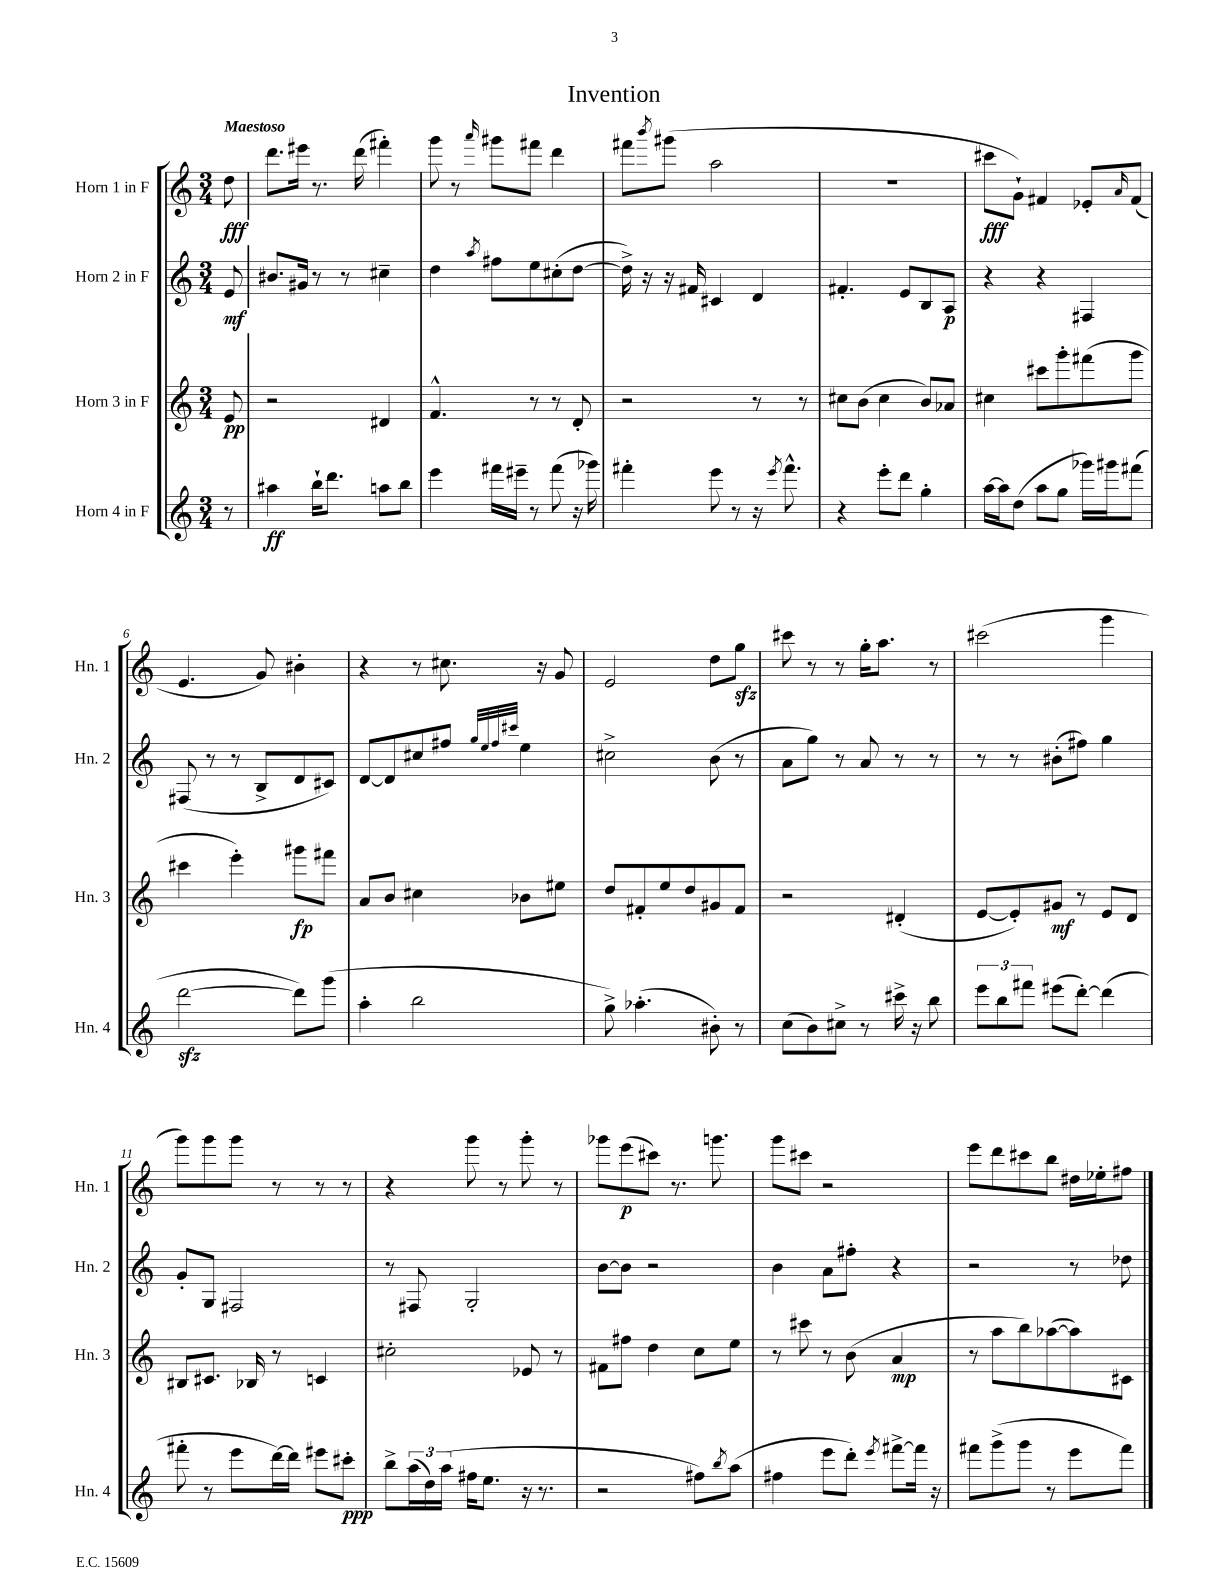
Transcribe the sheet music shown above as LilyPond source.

\header { title = "Invention" }
<<
\new StaffGroup <<
\new Staff = "s0" \with { instrumentName = "Horn 1 in F" shortInstrumentName = "Hn. 1" } {
    \clef treble \key c \major \numericTimeSignature \time 3/4 \partial 8 \tempo "Maestoso"
    d''8\fff |
    d'''8. eis'''16 r8. d'''16( fis'''4-.) |
    g'''8 r8 \grace { a'''16 } gis'''8 fis'''8 d'''4 |
    fis'''8 \acciaccatura { b'''8 } gis'''8( a''2 |
    R2. |
    cis'''8\fff g'8-!) fis'4 ees'8-. \grace { a'16 } fis'8( |
    e'4. g'8) bis'4-. |
    r4 r8 cis''8. r16 g'8 |
    e'2 d''8 g''8\sfz |
    cis'''8 r8 r8 g''16-. a''8. r8 |
    cis'''2( g'''4 |
    g'''8) g'''8 g'''8 r8 r8 r8 |
    r4 g'''8 r8 g'''8-. r8 |
    ges'''8 e'''8\p( cis'''8) r8. g'''8. |
    g'''8 cis'''8 r2 |
    e'''8 d'''8 cis'''8 b''8 dis''16 ees''16-. fis''8 \bar "|." |
}
\new Staff = "s1" \with { instrumentName = "Horn 2 in F" shortInstrumentName = "Hn. 2" } {
    \clef treble \key c \major \numericTimeSignature \time 3/4 \partial 8
    e'8\mf |
    bis'8. gis'16 r8 r8 cis''4-- |
    d''4 \acciaccatura { a''8 } fis''8 e''8 cis''8-.( d''8~ |
    d''16->) r16 r16 fis'16 cis'4 d'4 |
    fis'4.-. e'8 b8 a8\p |
    r4 r4 fis4 |
    fis8( r8 r8 b8-> d'8 cis'8) |
    d'8~ d'8 cis''8 fis''8 \grace { g''32 e''32 fis''32 cis'''32 } e''4 |
    cis''2-> b'8( r8 |
    a'8 g''8) r8 a'8 r8 r8 |
    r8 r8 bis'8-.( fis''8) g''4 |
    g'8-. g8 fis2 |
    r8 fis8 g2-. |
    b'8~ b'8 r2 |
    b'4 a'8 fis''8-. r4 |
    r2 r8 des''8 \bar "|." |
}
\new Staff = "s2" \with { instrumentName = "Horn 3 in F" shortInstrumentName = "Hn. 3" } {
    \clef treble \key c \major \numericTimeSignature \time 3/4 \partial 8
    e'8\pp |
    r2 dis'4 |
    f'4.-^ r8 r8 d'8-. |
    r2 r8 r8 |
    cis''8 b'8( cis''4 b'8) aes'8 |
    cis''4 cis'''8 g'''8-. fis'''8( g'''8 |
    cis'''4 e'''4-.) gis'''8\fp fis'''8 |
    a'8 b'8 cis''4 bes'8 eis''8 |
    d''8 fis'8-. e''8 d''8 gis'8 fis'8 |
    r2 dis'4-.( |
    e'8~ e'8-.) gis'8\mf r8 e'8 d'8 |
    bis8 cis'8. bes16 r8 c'4 |
    cis''2-. ees'8 r8 |
    fis'8 fis''8 d''4 c''8 e''8 |
    r8 cis'''8 r8 b'8( a'4\mp |
    r8 a''8 b''8) aes''8~( aes''8) cis'8 \bar "|." |
}
\new Staff = "s3" \with { instrumentName = "Horn 4 in F" shortInstrumentName = "Hn. 4" } {
    \clef treble \key c \major \numericTimeSignature \time 3/4 \partial 8
    r8 |
    ais''4\ff b''16-! d'''8. a''8 b''8 |
    e'''4 fis'''16 eis'''16-- r8 fis'''8( r16 ges'''16) |
    fis'''4-. e'''8 r8 r16 \acciaccatura { e'''8 } fis'''8.-^ |
    r4 e'''8-. d'''8 g''4-. |
    a''16~ a''16 d''8( a''8 g''8 ges'''16) gis'''16 fis'''8( |
    d'''2~\sfz d'''8) g'''8( |
    a''4-. b''2 |
    g''8->) aes''4.-.( bis'8-.) r8 |
    c''8( b'8) cis''8-> r8 cis'''16-> r16 b''8 |
    \tuplet 3/2 { e'''8 b''8 fis'''8 } eis'''8( d'''8~-.) d'''4( |
    fis'''8-. r8 e'''8 d'''16~) d'''16 eis'''8 cis'''8-.\ppp |
    b''8-> \tuplet 3/2 { a''16( d''16) a''16( } fis''16 e''8. r16 r8. |
    r2 fis''8) \acciaccatura { b''8 } a''8( |
    fis''4 e'''8 d'''8-.) \acciaccatura { e'''8 } fis'''8~-> fis'''16 r16 |
    fis'''8 g'''8->( g'''8 r8 e'''8 fis'''8) \bar "|." |
}
>>
>>
